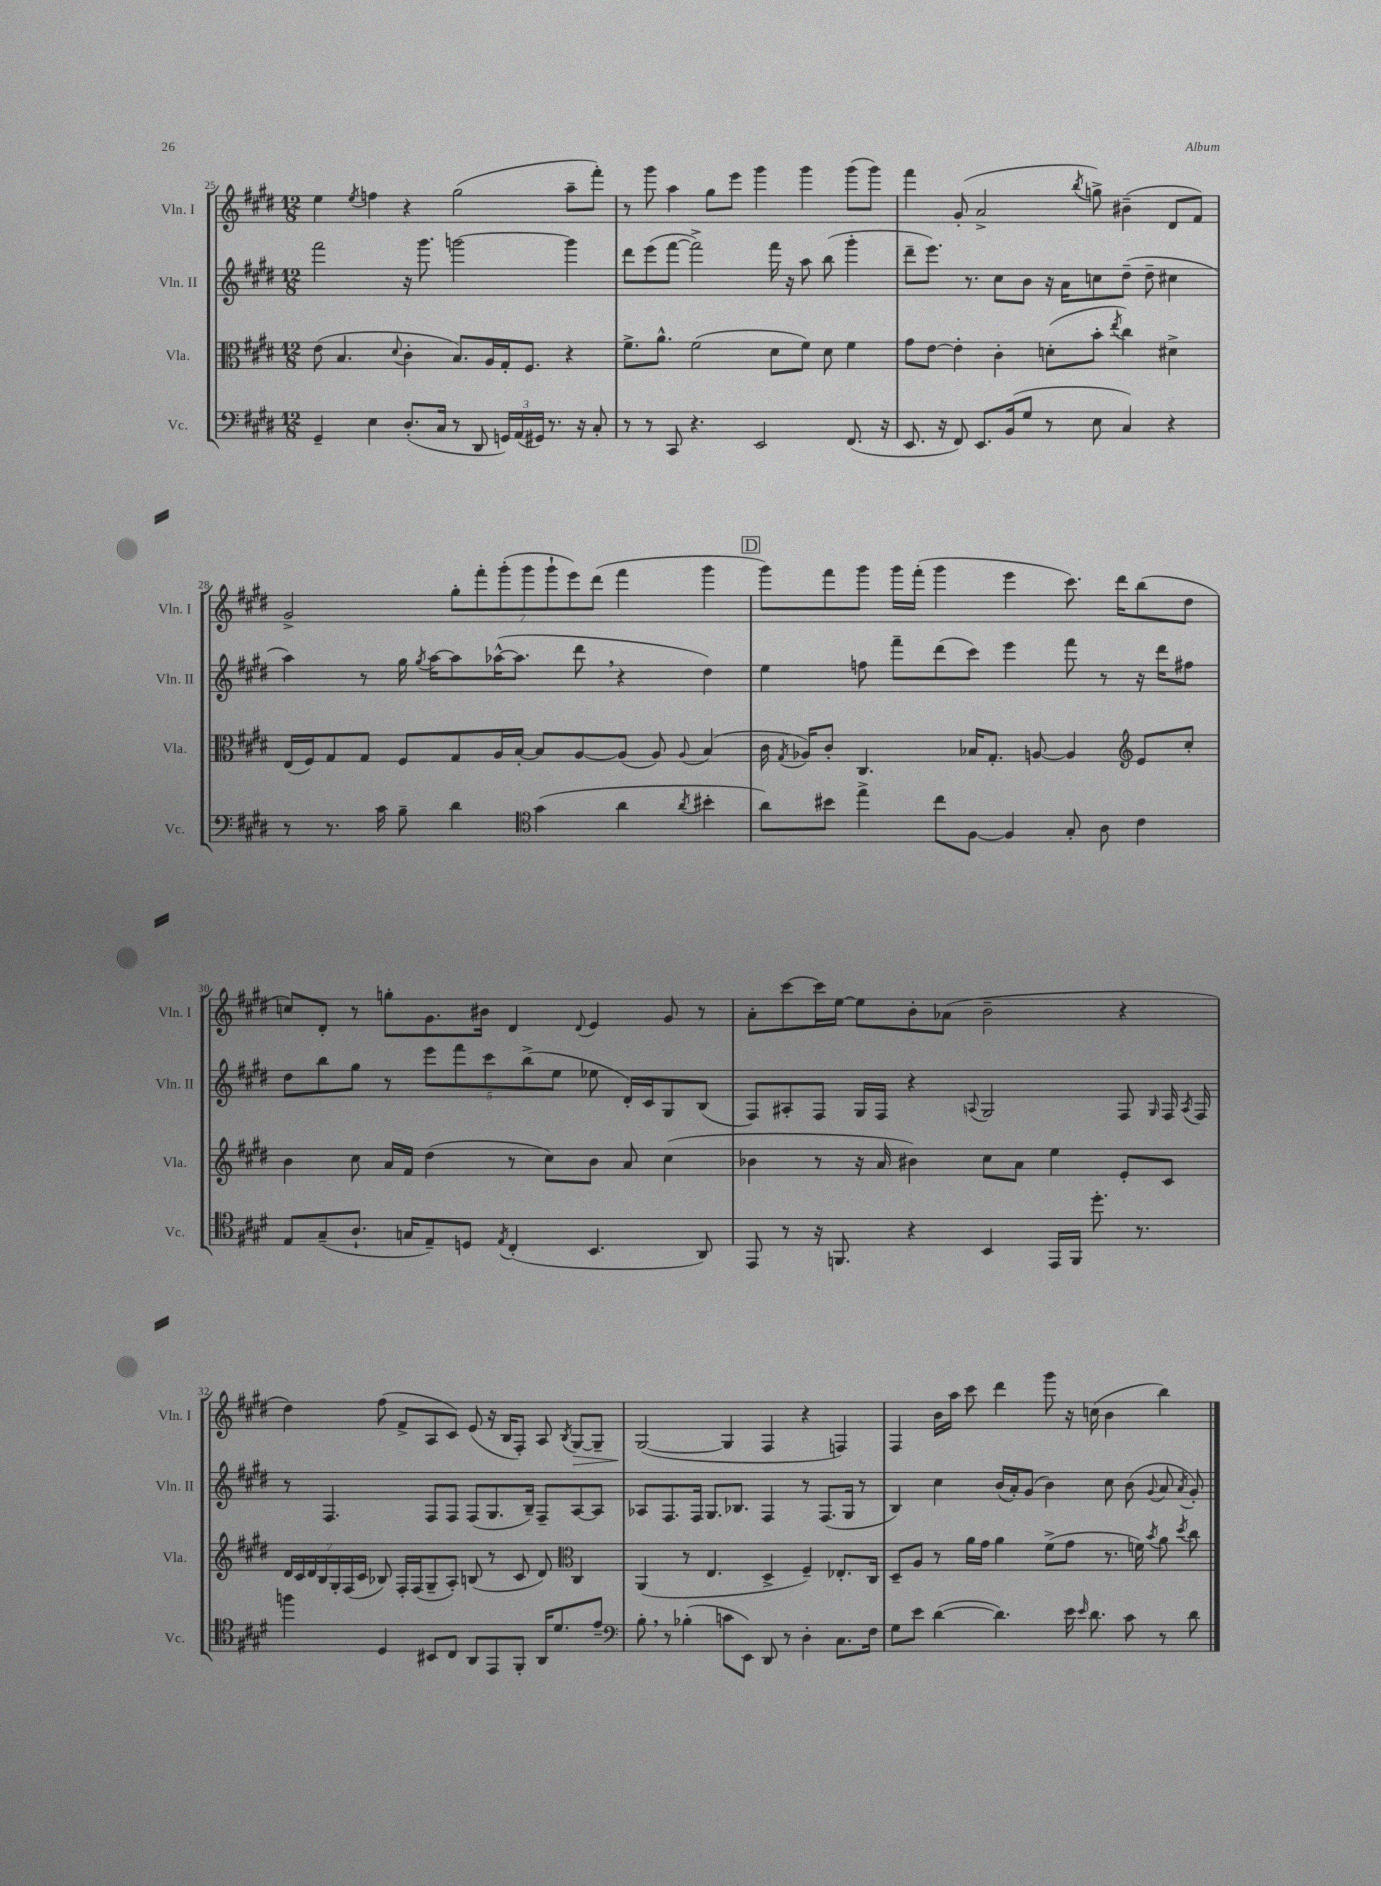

**kern	**kern	**kern	**kern
*staff4	*staff3	*staff2	*staff1
*clefF4	*clefC3	*clefG2	*clefG2
*k[f#c#g#d#]	*k[f#c#g#d#]	*k[f#c#g#d#]	*k[f#c#g#d#]
*M12/8	*M12/8	*M12/8	*M12/8
4GG#~	(8e	2fff#	4ee
.	4.B	.	.
.	.	.	8qee
4E	.	.	4ff
.	8qqd#	.	.
(8.D#'	4c#'	16r	4r
.	.	8.ggg#	.
16C#	.	.	.
8r	8.B)	[2ggg	(2gg#
8DD#	.	.	.
.	16A	.	.
24GG)	16G#'	.	.
(24AA	.	.	.
.	8.F#	.	.
24GG#)	.	.	.
8.r	.	.	.
.	4r	4ggg]	8aa~
16r	.	.	.
8C#'	.	.	8fff#')
=	=	=	=
8r	8.f#^	8ddd#	8r
8r	.	(8eee	8ggg#
.	8.a^^	.	.
8CC#	.	[8fff#	4aa
4.r	(2f#	2fff#^])	.
.	.	.	8gg#
.	.	.	8eee
2EE	.	.	4ggg#
.	8d#	16fff#	.
.	.	16r	.
.	8f#)	8aa	4ggg#
.	8d#	(8bb	.
(8.FF#	4f#	4ggg#'	(8ggg#
.	.	.	8ggg#)
16r	.	.	.
=	=	=	=
8.EE	8g#	8ddd#~	4fff#
.	[8e	8.eee)	.
16r	.	.	.
8FF#)	4e']	.	(8g#'
.	.	8.r	.
8.EE	.	.	2a^
.	4c#'	8cc#	.
(16BB	.	.	.
8G#	.	8b	.
8r	(8d'	16r	.
.	.	16a	.
.	.	.	8qbb
8E	8b'	8cc	8gg^)
.	8qee	.	.
4C#)	4cc#)	(8dd#~	(4b#~
.	.	8dd#~	.
4r	4d#^	4cc#	8d#
.	.	.	8f#)
=	=	=	=
8r	(16E	4aa)	2g#^
.	16F#)	.	.
8.r	8G#	.	.
.	8G#	8r	.
16c#	.	.	.
8B~	8F#	16gg#	.
.	.	8qgg#	.
.	.	[16aa	.
4d#	8G#	8aa]	14gg#'
.	.	.	14fff#'
.	16A	([16aa-^^	.
.	.	.	(14ggg#'
.	[16B'	8.aa-]	.
.	.	.	14ggg#
*clefC4	*	*	*
(4g#	8B]	.	.
.	.	.	14ggg#`
.	.	.	14eee)
.	[8A	8ddd#	.
.	.	.	(14ddd#
4a	(8A]	4r	4fff#
.	8A)	.	.
8qa	8qqA	.	.
4b#'	(4B	4dd#)	4ggg#
=	=	=	=
8a)	16c#	4ee	8ggg#)
.	8qG#	.	.
.	16A-)	.	.
8b#	8c#'	.	8fff#
4ee^	4.C#	8ff	8ggg#
.	.	8fff#~	16ggg#
.	.	.	(16fff#'
8cc#	.	(8ddd#	4ggg#
[8F#	16B-	8ccc#)	.
.	8.G#'	.	.
4F#]	.	4eee	4eee
.	[8A	.	.
8G#'	4A]	8fff#	8.ccc#)
8A	.	8r	.
.	.	.	16ddd#
*	*clefG2	*	*
4c#	8e	16r	(8bb
.	.	16ddd#	.
.	8cc#'	8ff#	8dd#
=	=	=	=
8E	4b	8dd#	8cc)
(8G#~	.	8bb	8d#'
8.A`	8cc#	8gg#	8r
.	16a	8r	8gg'
16G	16f#	.	.
8E~)	(4dd#	10eee	8.g#
.	.	10fff#	.
8D	.	.	.
.	.	.	16b#
.	.	10ccc#	.
8qE	.	.	.
(4C#'	8r	.	4d#
.	.	(10bb^	.
.	8cc#)	.	.
.	.	10ee	.
.	.	.	8qqd#
4.BB	8b	8ee-	4e
.	8a	16d#')	.
.	.	16c#	.
.	(4cc#	8G#	8g#
8AA)	.	(8B	8r
=	=	=	=
8EE	4b-	8F#)	8a'
8r	.	8A#'	[8ccc#
16r	8r	8F#	16ccc#]
8.FF	.	.	[16ee
.	16r	16G#	8ee]
.	16a	16F#	.
4r	4b#)	4r	8b'
.	.	.	(8a-
.	.	8qqA	.
4BB	8cc#	2G#	2b~
.	8a	.	.
16EE	4ee	.	.
16FF	.	.	.
8.dd#'	.	.	.
.	8e'	8F#	4r
8.r	.	.	.
.	.	16qqG#	.
.	8c#	16F#	.
.	.	8qA	.
.	.	16F#	.
=	=	=	=
4ff	28d#	8r	4dd#)
.	28c#	.	.
.	28d#	.	.
.	28B	.	.
.	.	4.F#	.
.	28G#'	.	.
.	(28F#	.	.
.	28c#	.	.
4D#	8B-)	.	(8ff#
.	16F#'	.	8f#^
.	(16F#	.	.
8BB#	8G#~	8F#	8A
8C#	8A')	8F#	8c#)
8AA	(8B	(8F#	(8e
8EE	8r	8.G#	16r
.	.	.	16B
8FF#'	8c#	.	8F#')
.	.	16B~)	.
16AA	8d#)	8F#~	8A
8.d#	.	.	.
*	*clefC3	*	*
.	.	.	8qB
.	4C#	[8A	[8G#
8e~	.	8A]	8G#~]
=	=	=	=
*clefF4	*	*	*
8B'	(4AA	8A-	([2G#
8r	.	8.F#	.
(4B-'	8r	.	.
.	.	16F#	.
.	4.E	8.G#	.
8c	.	.	4G#]
.	.	8.B-	.
8EE)	.	.	.
8DD#	4D#^	4F#	4F#
8r	.	.	.
4D#'	4F#~)	8r	4r
.	.	(8.F#	.
8.C#	8.E-'	.	4F)
.	.	16G#	.
.	.	8r	.
16F#	16C#	.	.
=	=	=	=
8G#	8D#~	4B)	4F#
8e	8A	.	.
([4d#	8r	4cc#	16b
.	.	.	16aa
.	16a	.	8ccc#
.	16g#	.	.
4.d#])	4a	(16b	4ddd#
.	.	16a')	.
.	.	(8g#	.
.	(8f#^	4b)	8ggg#
16e	8g#	.	16r
16qqe	.	.	.
8.d#	.	.	(16cc
.	8.r	8cc#	4b
8c#	.	(8b	.
.	16f)	.	.
.	8qb	8qqg#	.
8r	8a	8a	4bb)
.	8qdd#	8qa	.
8d#	8cc#	8g#')	.
==	==	==	==
*-	*-	*-	*-
